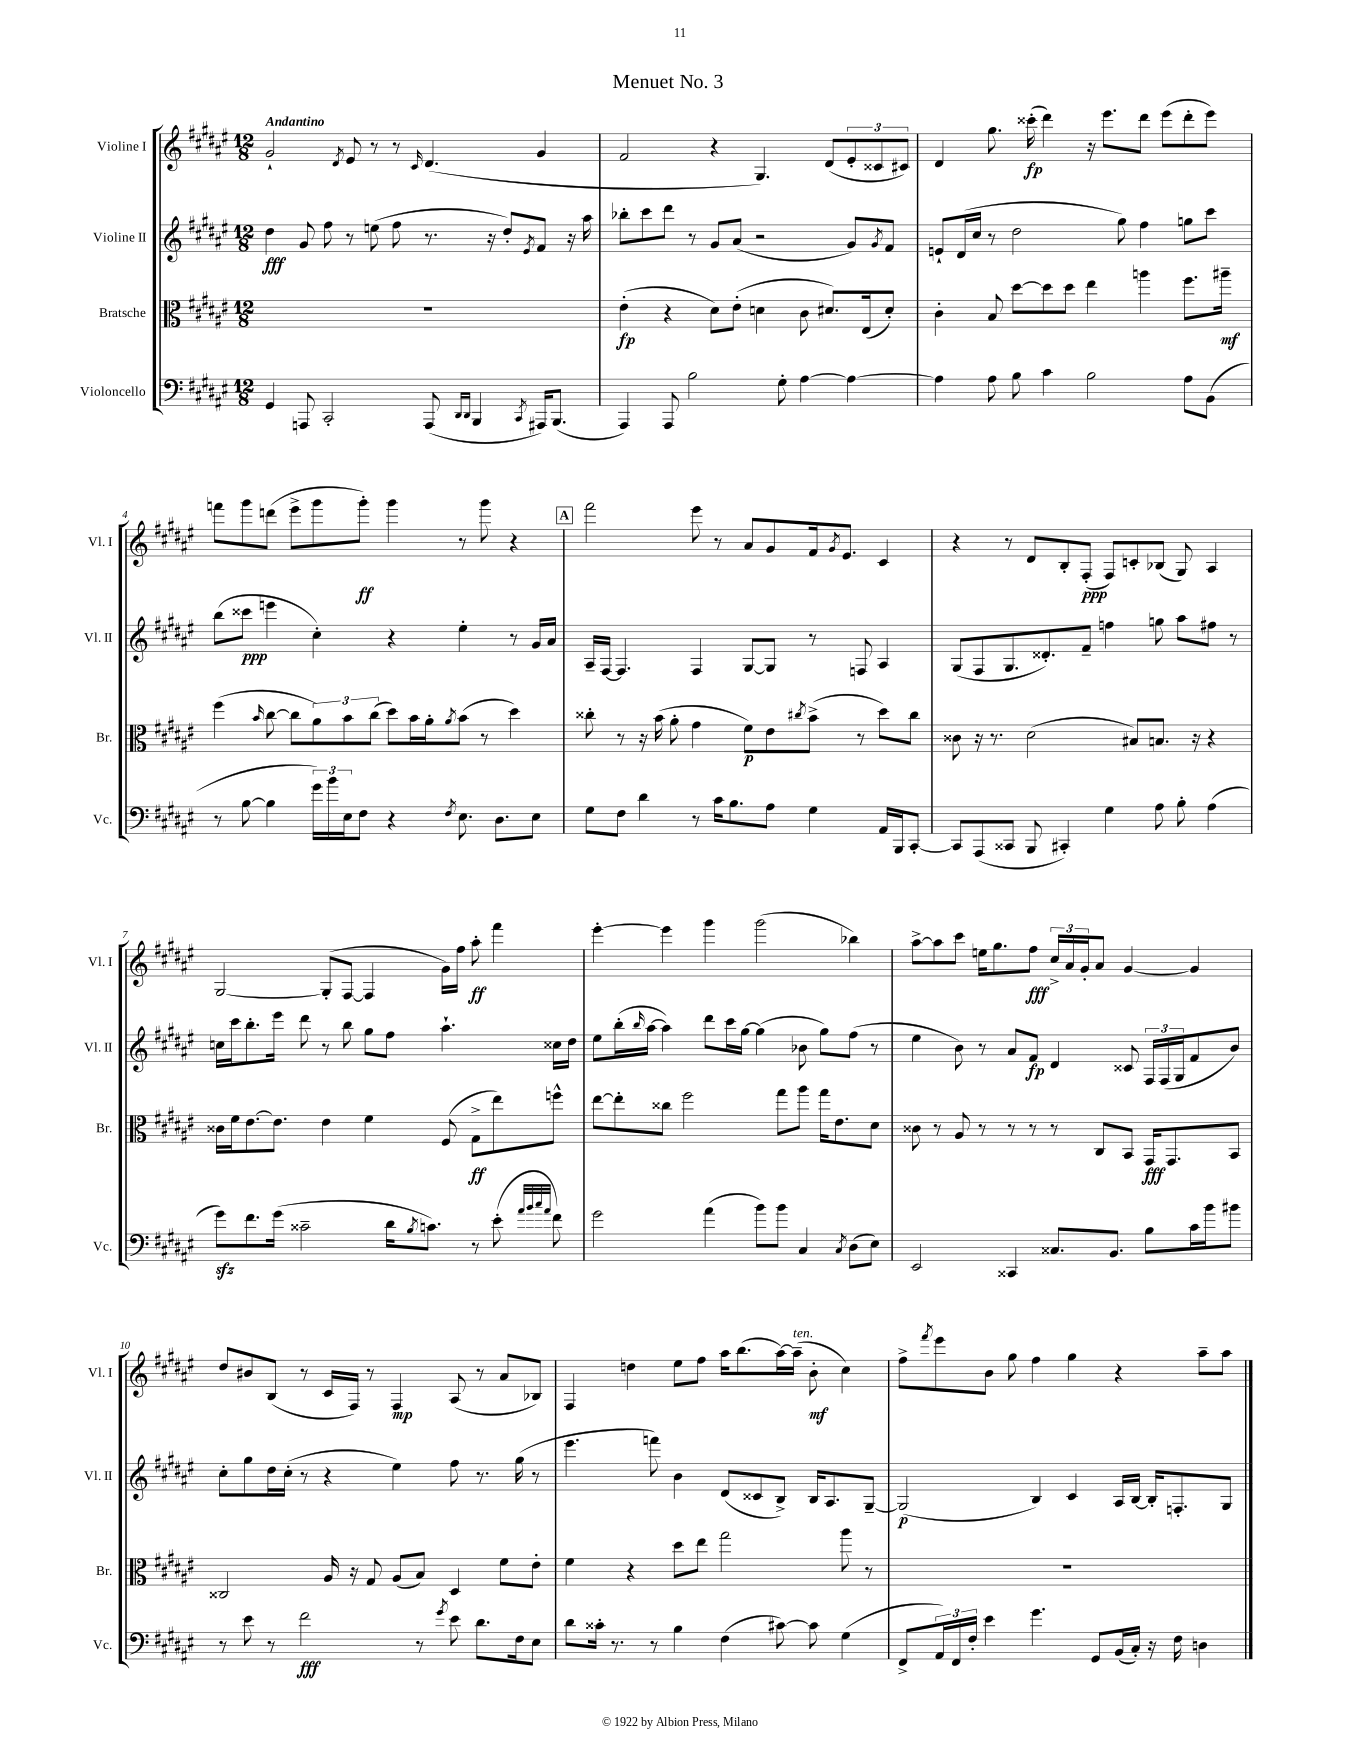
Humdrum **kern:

**kern	**dynam	**kern	**dynam	**kern	**dynam	**kern	**dynam
*part4	*part4	*part3	*part3	*part2	*part2	*part1	*part1
*staff4	*staff4	*staff3	*staff3	*staff2	*staff2	*staff1	*staff1
*I"Violoncello	*	*I"Bratsche	*	*I"Violine II	*	*I"Violine I	*
*I'Vc.	*	*I'Br.	*	*I'Vl. II	*	*I'Vl. I	*
*clefF4	*	*clefC3	*	*clefG2	*	*clefG2	*
*k[f#c#g#d#a#e#]	*	*k[f#c#g#d#a#e#]	*	*k[f#c#g#d#a#e#]	*	*k[f#c#g#d#a#e#]	*
*M12/8	*	*M12/8	*	*M12/8	*	*M12/8	*
=1	=1	=1	=1	=1	=1	=1	=1
!	!	!	!	!	!	!LO:TX:a:B:t=Andantino	!
4GG#/	.	1.r	.	4dd#\	fff	2g#`/	.
8AAAn/	.	.	.	8g#/	.	.	.
2CC#'/	.	.	.	8ff#\	.	.	.
.	.	.	.	.	.	8qd#/	.
.	.	.	.	8r	.	8e#/	.
.	.	.	.	(8een\	.	8r	.
.	.	.	.	8ff#\	.	8r	.
.	.	.	.	.	.	16qqc#/	.
(8AAA/	.	.	.	8.r	.	(4.d#/	.
16qqDD#/LL	.	.	.	.	.	.	.
16qqDD#/JJ	.	.	.	.	.	.	.
4BBB/	.	.	.	.	.	.	.
.	.	.	.	16r	.	.	.
.	.	.	.	8dd#'/L)	.	.	.
8qCC#/	.	.	.	8qe#/	.	.	.
16AAA#X/KL)	.	.	.	8f#/J	.	4g#/	.
(8.BBB/J	.	.	.	.	.	.	.
.	.	.	.	16r	.	.	.
.	.	.	.	16aa#\	.	.	.
=2	=2	=2	=2	=2	=2	=2	=2
4AAA#/)	.	(4e#'\	fp	8bb-X'\L	.	2f#/	.
.	.	.	.	8ccc#\	.	.	.
8AAA#/	.	4r	.	8ddd#\J	.	.	.
2B\	.	.	.	8r	.	.	.
.	.	8d#\L)	.	8g#/L	.	4r	.
.	.	(8e#'\J	.	(8a#/J	.	.	.
.	.	4dn\	.	2r	.	4.G#/)	.
8G#'\	.	.	.	.	.	.	.
[4A#\	.	8c#\	.	.	.	.	.
.	.	8.d#X/L)	.	.	.	(8d#/L	.
4A#\_	.	.	.	8g#/L)	.	12e#'/	.
.	.	(16E#/k	.	.	.	.	.
.	.	.	.	.	.	12c##X/	.
.	.	.	.	8qg#/	.	.	.
.	.	8d#'/J)	.	8f#/J	.	.	.
.	.	.	.	.	.	12c#X/J)	.
=3	=3	=3	=3	=3	=3	=3	=3
4A#\]	.	4c#'\	.	8en`/L	.	4d#/	.
.	.	.	.	(16d#/L	.	.	.
.	.	.	.	16cc#/JJ	.	.	.
8A#\	.	8B/	.	8r	.	8.gg#\	.
8B\	.	[8dd#\L	.	2dd#\	.	.	.
.	.	.	.	.	.	(16ccc##X'\	fp
4c#\	.	8dd#\]	.	.	.	4ddd#\)	.
.	.	8dd#\J	.	.	.	.	.
2B\	.	4ee#\	.	.	.	16r	.
.	.	.	.	.	.	8.eee#\L	.
.	.	.	.	8gg#\)	.	.	.
.	.	4aan\	.	4ff#\	.	8ddd#\J	.
.	.	.	.	.	.	(8eee#\L	.
8A#\L	.	8.ff#\L	.	8ggn\L	.	8ddd#'\	.
(8BB\J	.	.	.	8ccc#\J	.	8eee#\J)	.
.	.	16aa#X~\Jk	mf	.	.	.	.
!!LO:LB:g=z
=4	=4	=4	=4	=4	=4	=4	=4
8r	.	(4ff#\	.	(8bb\L	.	8fffn\L	.
[8B\	.	.	.	8ccc##X\J	ppp	8ggg#\	.
.	.	16qqb/	.	.	.	.	.
4B\]	.	[8cc#\	.	4eeen\	.	(8dddn\J	.
.	.	8cc#\L]	.	.	.	8eee#^\L	.
24g#\LL)	.	12a#\)	.	4cc#'\)	.	8ggg#\	.
24b\	.	.	.	.	.	.	.
24E#\J	.	12b\	.	.	.	.	.
8F#\J	.	.	.	.	.	8ggg#'\J)	ff
.	.	(12cc#\J	.	.	.	.	.
4r	.	8dd#\L)	.	4r	.	4ggg#\	.
.	.	16b\L	.	.	.	.	.
.	.	16a#'\J	.	.	.	.	.
8qF#/	.	8qa#/	.	.	.	.	.
8.E#\	.	(8b\J	.	4ee#'\	.	8r	.
.	.	8r	.	.	.	8ggg#\	.
8.D#\L	.	.	.	.	.	.	.
.	.	4dd#\)	.	8r	.	4r	.
8E#\J	.	.	.	16g#/LL	.	.	.
.	.	.	.	16a#/JJ	.	.	.
!!LO:REH:place=s1:t=A
=5	=5	=5	=5	=5	=5	=5	=5
8G#\L	.	8cc##X'\	.	16A#~/LL	.	2fff#\	.
.	.	.	.	[16F#/JJ	.	.	.
8F#\J	.	8r	.	4.F#/]	.	.	.
4d#\	.	16r	.	.	.	.	.
.	.	(16b\	.	.	.	.	.
.	.	8a#'\	.	.	.	.	.
8r	.	4g#\	.	4F#/	.	8eee#\	.
16c#\KL	.	.	.	.	.	8r	.
8.B\	.	.	.	.	.	.	.
.	.	8f#\L)	p	[8G#/L	.	8a#/L	.
8A#\J	.	8e#\	.	8G#/J]	.	8g#/	.
.	.	8qcc#X/	.	.	.	.	.
4G#\	.	(8b^\J	.	8r	.	16f#/k	.
.	.	.	.	.	.	8qg#/	.
.	.	.	.	.	.	8.e#/J	.
.	.	8r	.	8Fn/	.	.	.
16AA#/LL	.	8dd#\L)	.	4A#/	.	4c#/	.
16BBB/J	.	.	.	.	.	.	.
[8CC#'/J	.	8cc#\J	.	.	.	.	.
=6	=6	=6	=6	=6	=6	=6	=6
8CC#/L]	.	8c##X\	.	(8G#/L	.	4r	.
(8AAA#/	.	16r	.	8F#/	.	.	.
.	.	8.r	.	.	.	.	.
8CC##X/J	.	.	.	8.G#/	.	8r	.
8BBB/	.	(2d#\	.	.	.	8d#/L	.
.	.	.	.	8.d##X'/)	.	.	.
4CC#X'/)	.	.	.	.	.	8B'/	.
.	.	.	.	8f#~/J	.	(8F#'/J	ppp
4G#\	.	.	.	4ffn\	.	8F#/L)	.
.	.	8B#X/L)	.	.	.	8cn'/	.
8A#\	.	8.Bn/J	.	8ggn\	.	(8B-X/J	.
8B'\	.	.	.	8aa#\L	.	8G#/)	.
.	.	16r	.	.	.	.	.
(4A#\	.	4r	.	8ff#X\J	.	4A#/	.
.	.	.	.	8r	.	.	.
!!LO:LB:g=z
=7	=7	=7	=7	=7	=7	=7	=7
8g#zz\L)	.	16c##X\LL	.	16ccn\LL	.	[2G#/	.
.	.	16f#\J	.	16ccc#\J	.	.	.
8.f#\	.	[8.e#\	.	8.bb'\	.	.	.
(16g#\Jk	.	8.e#\J]	.	16eee#\Jk	.	.	.
2c##X~\	.	.	.	8ddd#\	.	.	.
.	.	4e#\	.	8r	.	(8G#'/L]	.
.	.	.	.	8bb\	.	[8F#/J	.
.	.	4f#\	.	8gg#\L	.	4F#/]	.
16d#\KL	.	.	.	8ff#\J	.	.	.
8qB/	.	.	.	.	.	.	.
8.cn\J)	.	.	.	.	.	.	.
.	.	(8F#/	.	4.aa#`\	.	16g#\LL)	.
.	.	.	.	.	.	16ff#\JJ	.
8r	.	8G#^\L	ff	.	.	8aa#'\	ff
(8e#'\	.	8ee#\)	.	.	.	4fff#\	.
32qqa#/LLL	.	.	.	.	.	.	.
32qqb/	.	.	.	.	.	.	.
32qqcc#/	.	.	.	.	.	.	.
32qqa#/JJJ	.	.	.	.	.	.	.
8f#\)	.	8ffn^^\J	.	16cc##X\LL	.	.	.
.	.	.	.	16dd#\JJ	.	.	.
=8	=8	=8	=8	=8	=8	=8	=8
2g#\	.	[8ee#\L	.	8ee#\L	.	[4eee#'\	.
.	.	8ee#'\]	.	(16bb'\L	.	.	.
.	.	.	.	16qqbb/	.	.	.
.	.	.	.	[16aa#\JJ	.	.	.
.	.	8cc##X\J	.	4aa#\])	.	4eee#\]	.
.	.	2ff#\	.	.	.	.	.
(4a#\	.	.	.	8ddd#\L	.	4ggg#\	.
.	.	.	.	16ccc#\L	.	.	.
.	.	.	.	[16gg#\JJ	.	.	.
8b\L)	.	.	.	(4gg#\]	.	(2ggg#\	.
8b\J	.	8gg#\L	.	.	.	.	.
4C#/	.	8aa#\J	.	8b-X\	.	.	.
.	.	16gg#\KL	.	8gg#\L)	.	.	.
.	.	8.e#\	.	.	.	.	.
8qC#/	.	.	.	.	.	.	.
(8D#\L	.	.	.	(8ff#\J	.	4bb-X\)	.
8E#\J)	.	8d#\J	.	8r	.	.	.
=9	=9	=9	=9	=9	=9	=9	=9
2EE#/	.	8c##X\	.	4ee#\	.	[8aa#^\L	.
.	.	8r	.	.	.	8aa#\]	.
.	.	8A#/	.	8b\)	.	8ccc#\J	.
.	.	8r	.	8r	.	16een\KL	.
.	.	.	.	.	.	8.gg#\	.
4CC##X/	.	8r	.	8a#/L	.	.	.
.	.	8r	.	8f#/J	fp	8ff#\J	fff
8.C##X/L	.	8r	.	4d#/	.	24cc#^/LL	.
.	.	.	.	.	.	24a#/	.
.	.	.	.	.	.	24g#'/J	.
.	.	8C#/L	.	.	.	8a#/J	.
8.BB/J	.	.	.	.	.	.	.
.	.	8BB/J	.	8c##X/	.	[4g#/	.
8B\L	.	16GG#/KL	fff	24F#/LL	.	.	.
.	.	.	.	(24F#/	.	.	.
.	.	8.GG#/	.	.	.	.	.
.	.	.	.	24G#/J	.	.	.
16c#\L	.	.	.	8f#/	.	4g#/]	.
16b\J	.	.	.	.	.	.	.
8b#X\J	.	8BB/J	.	8b/J)	.	.	.
!!LO:LB:g=z
=10	=10	=10	=10	=10	=10	=10	=10
8r	.	2C##X/	.	8cc#'\L	.	8dd#/L	.
8e#\	.	.	.	8gg#\	.	8b#X/	.
8r	.	.	.	16dd#\L	.	(8B/J	.
.	.	.	.	(16cc#'\JJ	.	.	.
2f#\	fff	.	.	8r	.	8r	.
.	.	16A#/	.	4r	.	16c#/LL	.
.	.	16r	.	.	.	16F#/JJ)	.
.	.	8G#/	.	.	.	8r	.
.	.	(8A#/L	.	4ee#\)	.	4F#/	mp
8r	.	8B/J)	.	.	.	.	.
8qg#/	.	.	.	.	.	.	.
8e#\	.	4D#/	.	8ff#\	.	(8A#/	.
8.d#\L	.	.	.	8.r	.	8r	.
.	.	8f#\L	.	.	.	8a#/L	.
16F#\k	.	.	.	(16gg#\	.	.	.
8E#\J	.	8e#'\J	.	8r	.	8B-X/J)	.
=11	=11	=11	=11	=11	=11	=11	=11
8d#\L	.	4f#\	.	4.eee#\	.	4F#/	.
16c##X'\Jk	.	.	.	.	.	.	.
8.r	.	.	.	.	.	.	.
.	.	4r	.	.	.	4ddn\	.
8r	.	.	.	8fffn\)	.	.	.
4B\	.	8dd#\L	.	4b\	.	8ee#\L	.
.	.	8ee#\J	.	.	.	8ff#\J	.
(4F#\	.	2gg#\	.	(8d#/L	.	16aa#\KL	.
.	.	.	.	.	.	(8.bb\	.
.	.	.	.	8c##X/	.	.	.
[8c#X\)	.	.	.	8B^/J)	.	[16aa#\L)	.
!	!	!	!	!	!	!LO:TX:a:i:t=ten.	!
.	.	.	.	.	.	(16aa#~\JJ]	.
8c#\]	.	.	.	16B/KL	.	8b'\	mf
.	.	.	.	8.A#/	.	.	.
(4G#\	.	8aa#\	.	.	.	4cc#\)	.
.	.	8r	.	[8G#~/J	.	.	.
=12	=12	=12	=12	=12	=12	=12	=12
8FF#^/L	.	1.r	.	(2G#/]	p	8ff#^\L	.
.	.	.	.	.	.	8qfff#/	.
24AA#/L)	.	.	.	.	.	8eee#\	.
24FF#/	.	.	.	.	.	.	.
24F#'/JJ	.	.	.	.	.	.	.
4e#\	.	.	.	.	.	8b\J	.
.	.	.	.	.	.	8gg#\	.
4.g#\	.	.	.	4B/)	.	4ff#\	.
.	.	.	.	4c#/	.	4gg#\	.
8GG#/L	.	.	.	.	.	.	.
(16BB/L	.	.	.	16A#/LL	.	4r	.
16C#'/JJ)	.	.	.	[16B/JJ	.	.	.
16r	.	.	.	16B'/KL]	.	.	.
16F#\	.	.	.	8.Fn'/	.	.	.
4Dn\	.	.	.	.	.	8aa#~\L	.
.	.	.	.	8G#/J	.	8aa#\J	.
==	==	==	==	==	==	==	==
*-	*-	*-	*-	*-	*-	*-	*-
